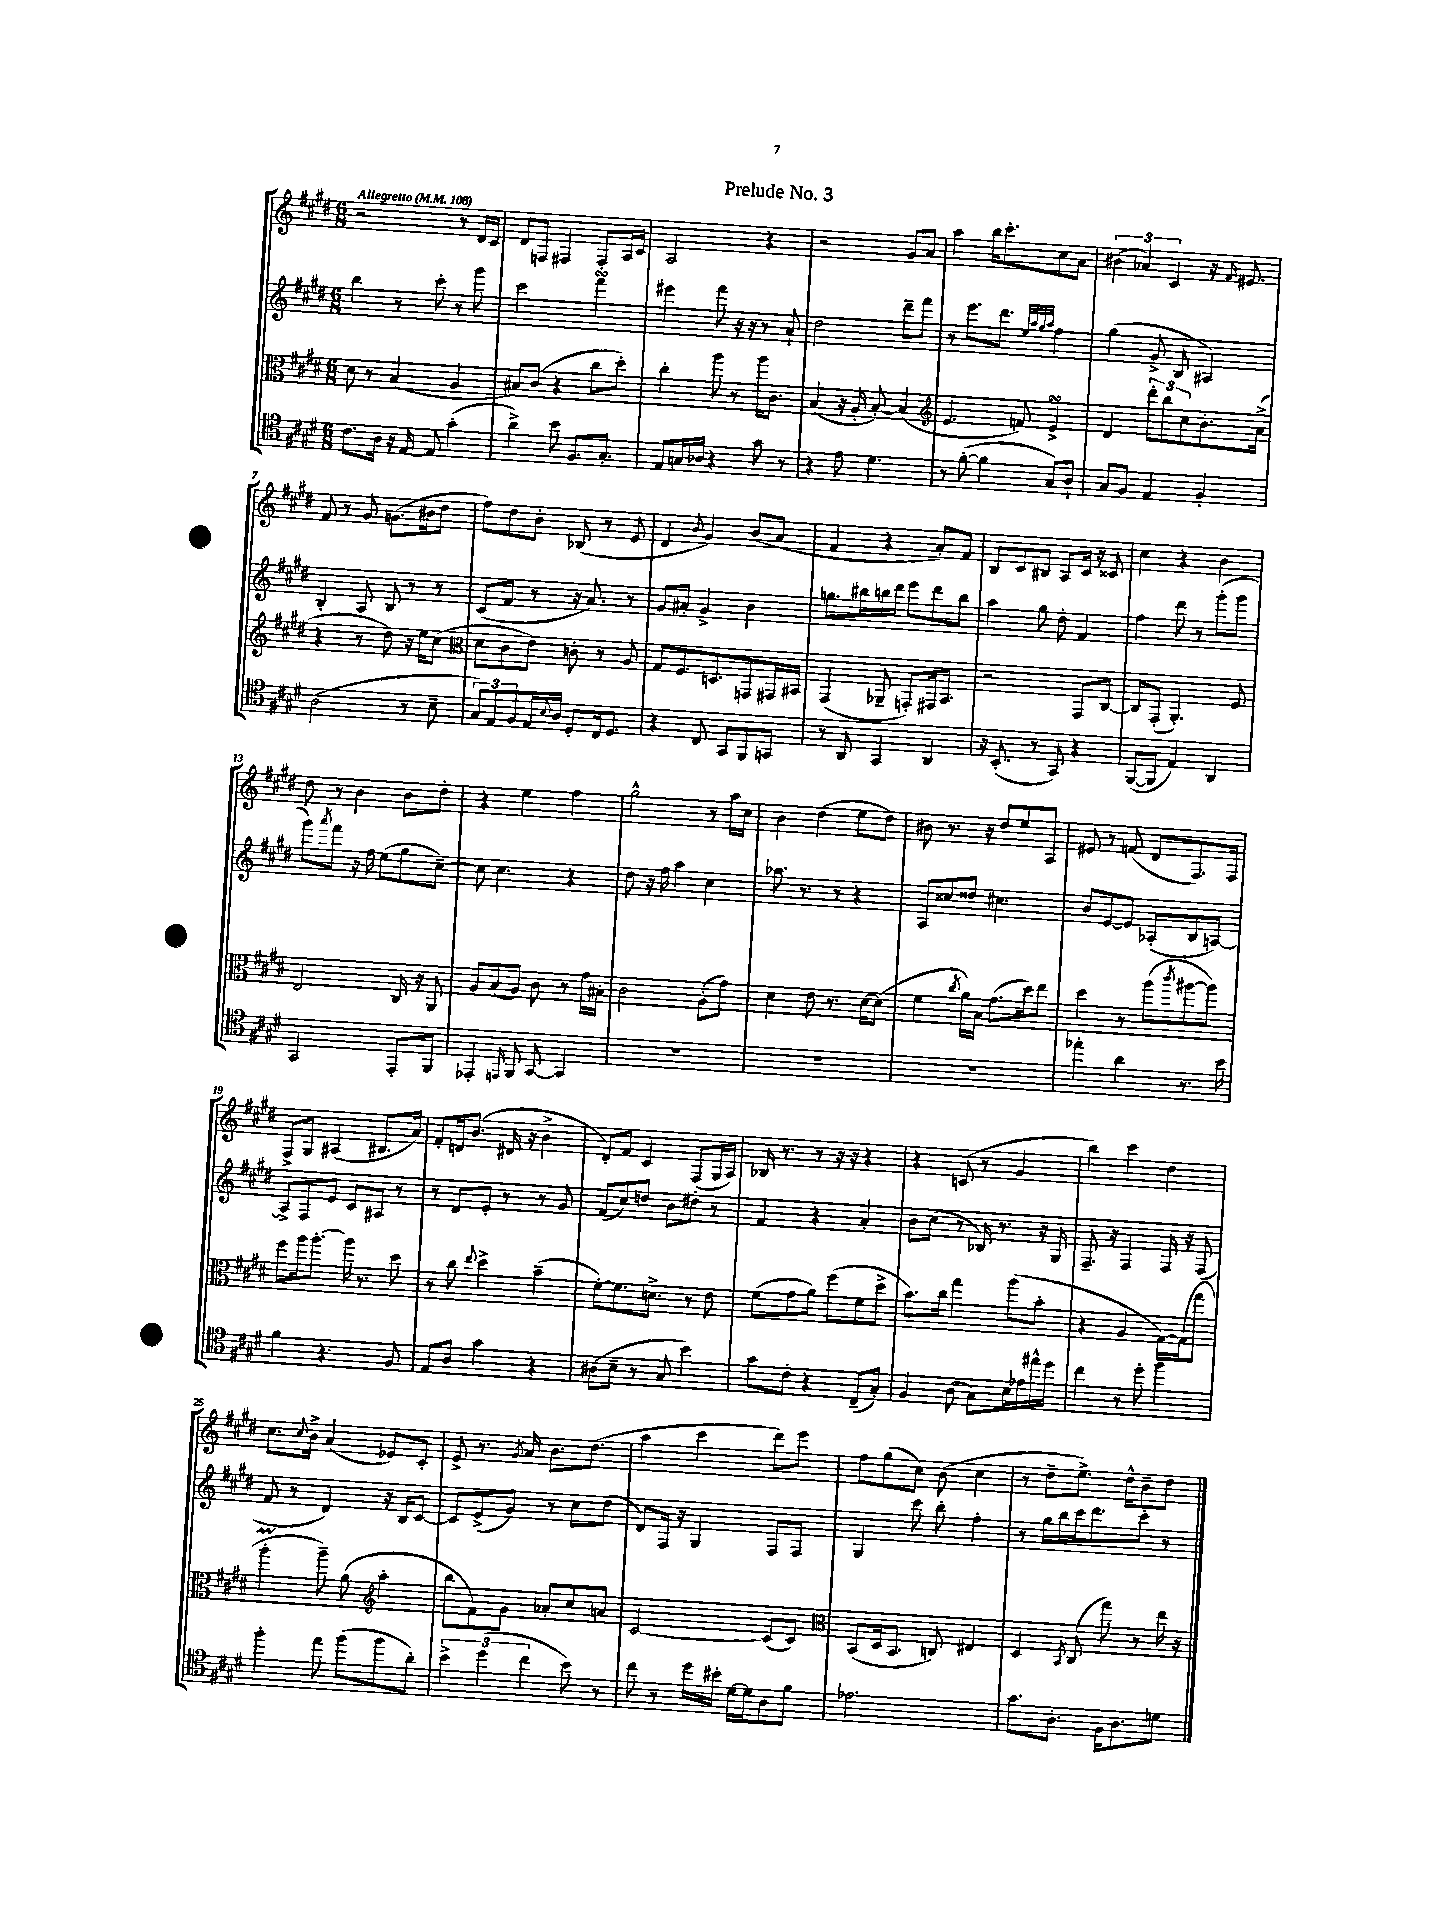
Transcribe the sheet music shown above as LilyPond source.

\header { title = "Prelude No. 3" }
<<
\new StaffGroup <<
\new Staff = "s0" {
    \clef treble \key e \major \numericTimeSignature \time 6/8 \tempo "Allegretto" 4 = 108
    r2 r8 dis'16 cis'16 |
    dis'8 f8 fis4 fis8-. a16 cis'16 |
    a2 r4 |
    r2 gis'8 a'8 |
    a''4 b''16 cis'''8.-. cis''8 a'8 |
    \tuplet 3/2 { bis'4( aes'4) cis'4 } r16 \grace { fis'16 } eis'8. |
    fis'8 r8 gis'8 g'8.( bis'16 dis''8 |
    fis''8) dis''8 b'8-. bes8( r8 e'8 |
    dis'4 \appoggiatura { b'8 } gis'4) b'8( a'8 |
    fis'4 r4 a'8-.) fis'8 |
    b8 cis'8 bis8 a8 cis'16 r16 cisis'8 |
    cis''4 r4 b'4 |
    dis''8 r8 b'4 b'8 dis''8-. |
    r4 e''4 fis''4 |
    gis''2-^ r8 a''16 cis''16 |
    b'4 dis''4( e''8 dis''8) |
    bis'8 r8. r16 dis''8 e''8 a8 |
    eis'8 r8 f'8( dis'8 fis8.) fis16 |
    fis8-> gis8 ais4( bis8. a'16) |
    fis'8-. d'16 b'8.( dis'16 r16 b'4-> |
    dis'8-.) fis'8 cis'4 fis8( gis16 a16) |
    bes16 r8. r8 r16 r16 r4 |
    r4 c'8( r8 gis'4 |
    b''4) cis'''4 dis''4 |
    cis''8. \appoggiatura { cis''8 } b'16-> a'4( ees'8) cis'8-. |
    e'8-> r8. \acciaccatura { gis'8 } a'16 b'8. dis''8.( |
    a''4 cis'''4 dis'''8) e'''8 |
    fis''8 gis''8( cis''8) b'8( cis''4 |
    r8 dis''8-- e''8.->) dis''16-^ b'8-- dis''8 \bar "|." |
}
\new Staff = "s1" {
    \clef treble \key e \major \numericTimeSignature \time 6/8
    b''4 r8 cis'''8-. r8 gis'''8 |
    cis'''2 fis'''4\turn |
    eis'''4 fis'''8 r16 r16 r8 a'8-! |
    dis''2 dis'''8-- fis'''8 |
    r8 e'''8. dis'''8. \grace { e''32 a''32 gis''32 a''32 } fis''4 |
    gis''4( gis'8-> b8 ais4) |
    b4-. a8 b8 r8 r8 |
    cis'8( fis'8 r8 r16 a'8.) r8 |
    gis'8 ais'8-. gis'4-> b'4 |
    g''8. bis''16 b''16 dis'''16 e'''8 dis'''8 b''8 |
    a''4 gis''8 dis''8-. fis'4 |
    fis''4 dis'''8 r8 gis'''8-.( gis'''8 |
    gis'''8) \acciaccatura { a'''8 } fis'''8 r16 fis''16 e''8( gis''8 cis''8~--) |
    cis''8 cis''4. r4 |
    dis''8 r16 fis''16 a''4 cis''4 |
    aes''8. r8. r8 r4 |
    a8 cisis''8 disis''8 cis''4. |
    b'8 e'8~ e'8 aes8-.( b8 a8~) |
    a8-> fis8 e'8 cis'8 ais8 r8 |
    r8 dis'8 e'8-. r8 r8 gis'8 |
    fis'8( cis''8) d''8 b'8 dis''8-. r8 |
    fis'4 r4 a'4-. |
    b'8 cis''8( r8 bes16) r8. r16 gis16 |
    fis8.-- r16 fis4 fis16 r16 fis8( |
    fis'8 r8 dis'4) r16 b16 cis'8~ |
    cis'8 e'8->( gis'8) r8 cis''8 dis''8( |
    dis'8) fis16 r16 gis4 fis8 fis8 |
    gis4 cis'''8 b''8-. fis''4-. |
    r8 gis''16 b''16 cis'''16 dis'''8. cis'''8-. r8 \bar "|." |
}
\new Staff = "s2" {
    \clef alto \key e \major \numericTimeSignature \time 6/8
    dis'8 r8 b4( a4 |
    bis8) cis'8( r4 cis''8 dis''8-.) |
    cis''4-. a''8 r8 a''16 cis'8. |
    b4( r16 a16-. b8~-.) b4( |
    \clef treble e'4. f'8) e'4->\turn |
    dis'4 \tuplet 3/2 { dis'''8-. b''8 cis''8 } b'8.-. a'16->( |
    r4 r8 dis''8) r16 e''16 cis''8( |
    \clef alto dis'8 cis'8 e'8) c'8-. r8 a8 |
    gis8 fis8. d8. g,8 gis,16 bis,16 |
    gis,4( aes,8-- g,8-.) gis,16 b,8. |
    r2 gis,8 cis8~ |
    cis8 gis,8-.( a,4.-.) fis8 |
    e2 cis16 r16 a,8 |
    a8 b8( a8) cis'8 r8 gis'16 bis16-. |
    cis'2 a8-.( gis'8) |
    dis'4 e'8 r8. dis'16~ dis'8( |
    fis'4 \acciaccatura { cis''8 } a'16) b16 gis'8.( dis''16) e''8 |
    dis''4 r8 a''8( \acciaccatura { cis'''8 } ais''8~ ais''8) |
    fis''8 a''16 a''8.~-. a''16 r8. dis''8 |
    r8 cis''8 \appoggiatura { e''8 } dis''4-> b'4--( |
    fis'8~-.) fis'8. d'8.-> r8 e'8 |
    fis'8( gis'8 a'8) fis''8( fis'8 dis''8-> |
    b'8.) cis''16 gis''4 a''8( b'8-. |
    r4 a4 gis16~) gis16( gis''8 |
    a''4-.\prall a''8--) a'8( \clef treble a''4-. |
    b''8 fis'8) gis'8 aes'8-. cis''8 a'8 |
    cis'2~ cis'8( cis'8) |
    \clef alto b,8( dis16 b,8. c8) eis4 |
    dis4 \acciaccatura { b,8 } cis8( gis''8) r8 e''16 r16 \bar "|." |
}
\new Staff = "s3" {
    \clef tenor \key e \major \numericTimeSignature \time 6/8
    cis'8. a16 r16 e16~ e8 gis'4-.( |
    a'4->) b'8 fis8. gis8.-. |
    e8 g16 aes16 r4 gis'8 r8 |
    r4 e'8 dis'4. |
    r8 fis'8~-.( fis'4 gis8) a8-! |
    gis8 fis8 e4 fis4-. |
    a2( r8 b8-- |
    \tuplet 3/2 { gis8) e8 fis8 } e16 \appoggiatura { b8 } a16 dis8-. cis16 dis8. |
    r4 cis8 gis,8 fis,8 g,8 |
    r8 a,8 gis,4 a,4 |
    r16 b,8.-.( r8 gis,8) r4 |
    fis,8~( fis,8 e4) a,4 |
    gis,2 e,8-. fis,8 |
    ees,4-. \grace { e,16 } fis,8 gis,8~ gis,4 |
    R2. |
    R2. |
    R2. |
    ees''4-. a'4 r8. b'16 |
    fis'4 r4. fis8 |
    e8 a8 gis'4 r4 |
    ais8( b8-- r8 gis8 b'4) |
    gis'8 cis'8-. r4 cis8--( gis8-.) |
    fis4 a8( gis8) b16 ees'16 eis''16-^ dis''16 |
    cis''4 r8 dis''8-. fis''4 |
    fis''4-. e''8 fis''8( fis''8 a'8-.) |
    \tuplet 3/2 { b'4-> dis''4( cis''4 } b'8) r8 |
    cis''8 r8 dis''16 bis'16-. dis'16~ dis'16 a8 fis'8 |
    ees'2. |
    gis'8. a8.-. fis16 a8. d'8 \bar "|." |
}
>>
>>
